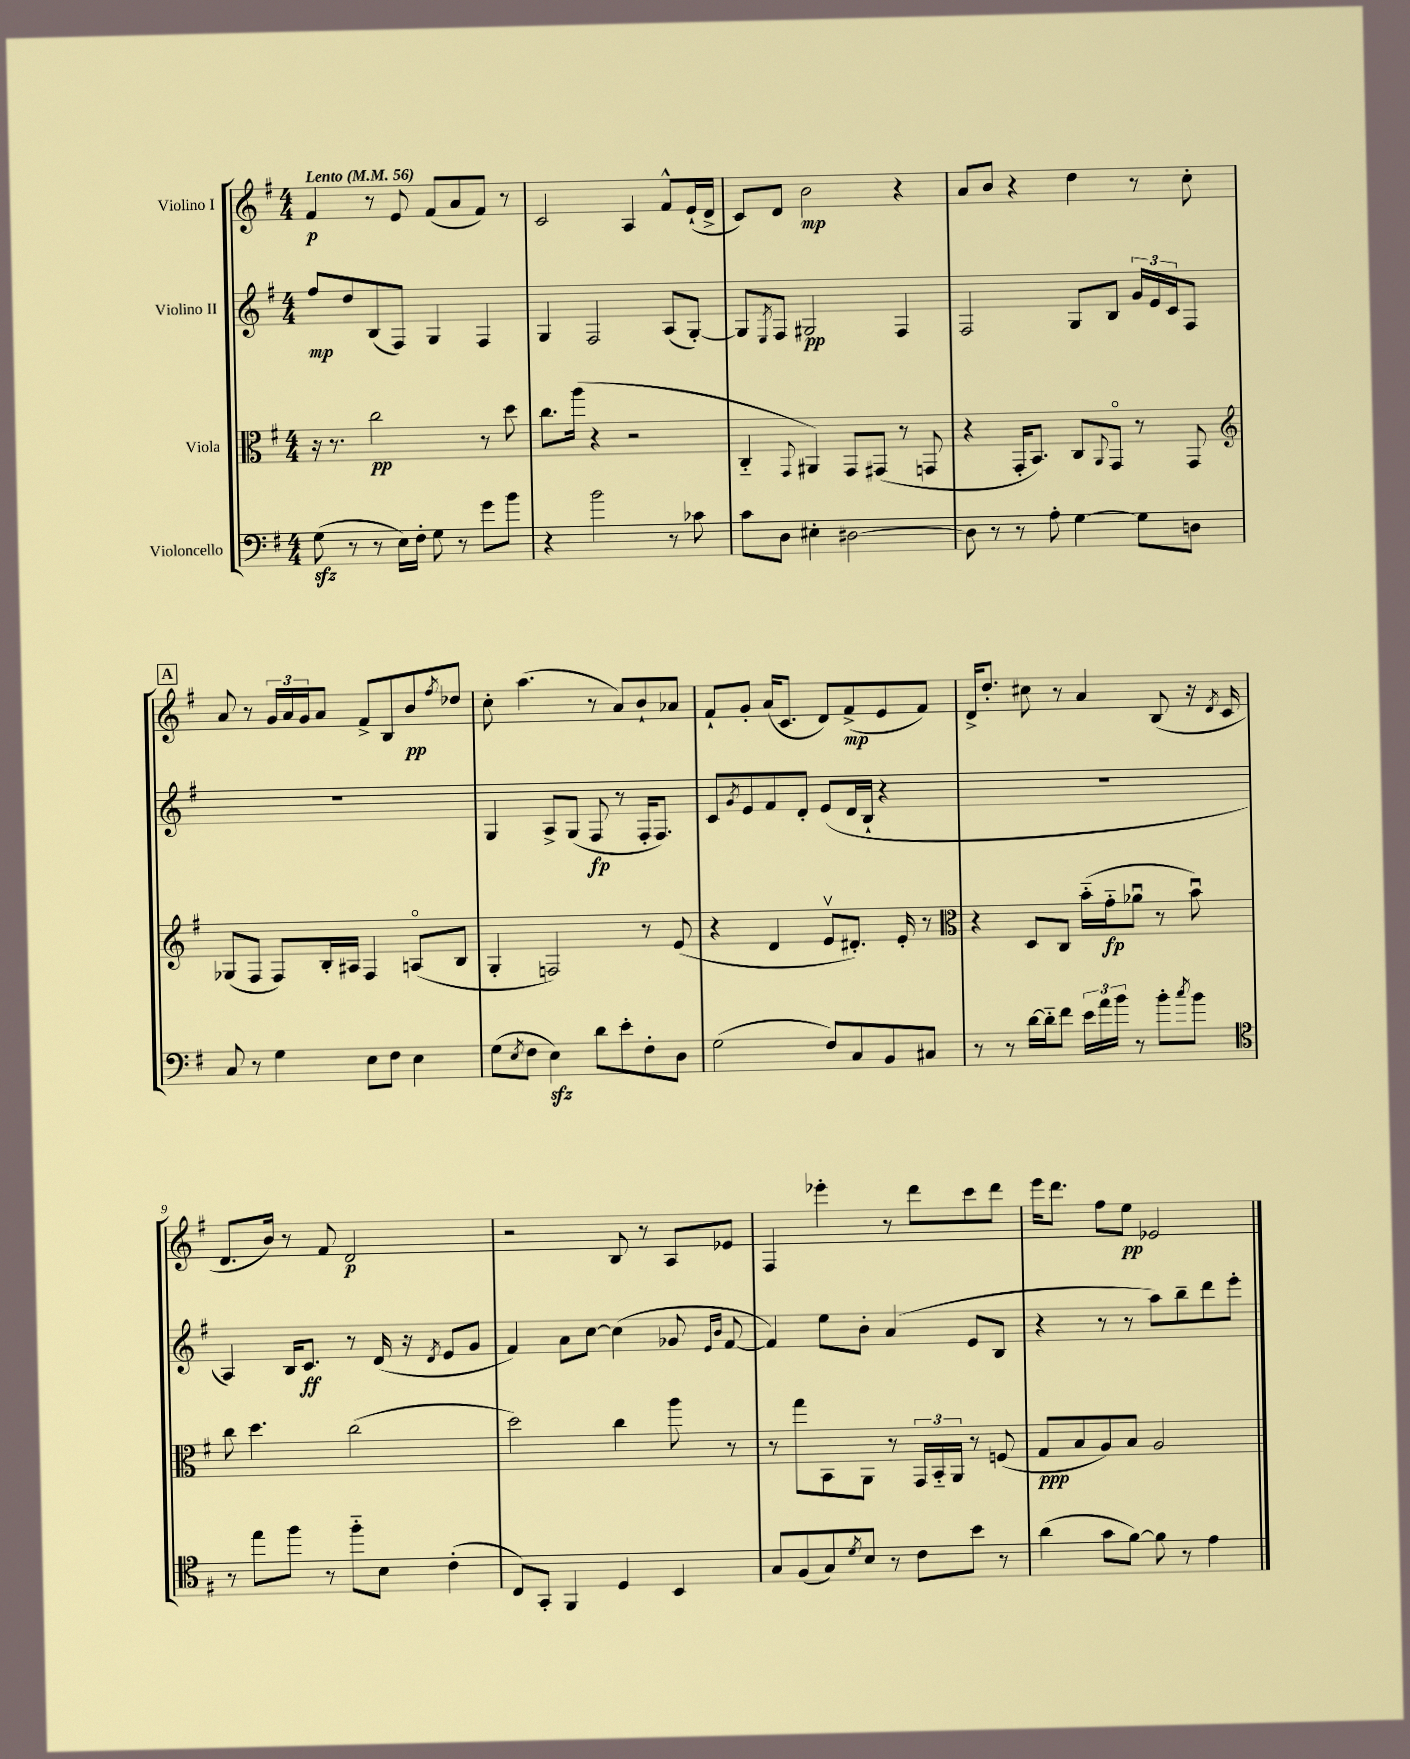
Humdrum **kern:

**kern	**kern	**kern	**kern
*staff4	*staff3	*staff2	*staff1
*clefF4	*clefC3	*clefG2	*clefG2
*k[f#]	*k[f#]	*k[f#]	*k[f#]
*M4/4	*M4/4	*M4/4	*M4/4
*MM56	*MM56	*MM56	*MM56
(8G	16r	8ff#	4f#
.	8.r	.	.
8r	.	8dd	.
8r	2cc	(8B	8r
16E)	.	8F#)	8e
16F#'	.	.	.
8G	.	4G	(8f#
8r	.	.	8a
8g	8r	4F#	8f#)
8b	8dd	.	8r
=	=	=	=
4r	8.cc	4G	2c
.	(16aa	.	.
2b	4r	2F#	.
.	2r	.	4A
8r	.	(8A	8f#^^
8c-	.	[8G')	(16e`
.	.	.	16d^
=	=	=	=
8c	4C'~	8G]	8c)
.	.	8qE	.
8D	.	8F#	8d
.	8qqGG	.	.
4E#'	4AA#)	2G#	2b
[2D#	8GG	.	.
.	(8GG#	.	.
.	8r	4F#	4r
.	8GG	.	.
=	=	=	=
8D#]	4r	2F#	8a
8r	.	.	8b
8r	16GG'	.	4r
.	8.BB)	.	.
8A'	.	.	.
[4G	8C	8G	4dd
.	8qqAA	.	.
.	8GGo	8B	.
8G]	8r	24g	8r
.	.	24e	.
.	.	24c	.
8D	8GG	8F#	8cc'
=	=	=	=
*	*clefG2	*	*
8C	(8G-	1r	8a
8r	8F#	.	8r
4G	8F#)	.	24g
.	.	.	24a
.	.	.	24g
.	16B'	.	8a
.	16A#	.	.
8E	4F#	.	8f#^
8F#	.	.	8B
4E	(8Ao	.	8b
.	.	.	8qff#
.	8B	.	8dd-
=	=	=	=
(8G	4G'	4G	8cc'
8qE	.	.	.
8F#	.	.	(4.aa
4E)	2F)	8A^	.
.	.	(8G	.
8d	.	8F#	8r
8e'	.	8r	8a)
8F#'	8r	16F#'	8b`
.	.	8.F#)	.
8D	(8e	.	8a-
=	=	=	=
(2G	4r	8c	8f#`
.	.	8qg	.
.	.	8e	8g'
.	4d	8f#	(16a
.	.	.	8.c
.	.	8d'	.
8F#)	8ev	(8e	8d)
8C	8.d#')	16d	(8f#^
.	.	16B`	.
8BB	.	4r	8e
.	16e'	.	.
8C#	8r	.	8f#)
=	=	=	=
*	*clefC3	*	*
8r	4r	1r	16d^
.	.	.	8.dd'
8r	.	.	.
[16d	8D	.	8cc#
16d'~]	.	.	.
8f#	8C	.	8r
24e	(16b'~	.	4a
24a	.	.	.
.	16g'~	.	.
24b	.	.	.
8r	8a-u	.	.
8b'	8r	.	(8B
8qcc	.	.	.
8b	8bu)	.	16r
.	.	.	8qd
.	.	.	16c
=	=	=	=
*clefC4	*	*	*
8r	8cc	4A)	8.d
8ee	4.dd	.	.
.	.	.	16b)
8ff#	.	16B	8r
.	.	8.c	.
8r	.	.	8f#
8ff#'~	(2cc	8r	2d
8B	.	(16d	.
.	.	16r	.
.	.	8qd	.
(4c'	.	8e	.
.	.	8g	.
=	=	=	=
8C)	2dd)	4f#)	2r
8GG'	.	.	.
4FF#	.	8a	.
.	.	[8cc	.
4D	4cc	(4cc]	8B
.	.	.	8r
4BB	8aa	8g-	8A
.	.	16qqe	.
.	.	16qqb	.
.	8r	[8f#	8e-
=	=	=	=
8G	8r	4f#])	4F#
(8F#	8gg	.	.
8G)	8BB	8ee	4eee-'
8qd	.	.	.
8B	8AA	8b'	.
8r	8r	(4a	8r
8c	24GG	.	8ddd
.	24BB'~	.	.
.	24AA	.	.
8b	8r	8e	8ccc
8r	(8F	8B	8ddd
=	=	=	=
(4a	8G	4r	16eee
.	.	.	8.ddd
.	8B	.	.
8g	8A)	8r	8ff#
[8f#)	8B	8r	8ee
8f#]	2A	8aa)	2e-
8r	.	8bb~	.
4e	.	8ddd	.
.	.	8eee'	.
==	==	==	==
*-	*-	*-	*-
